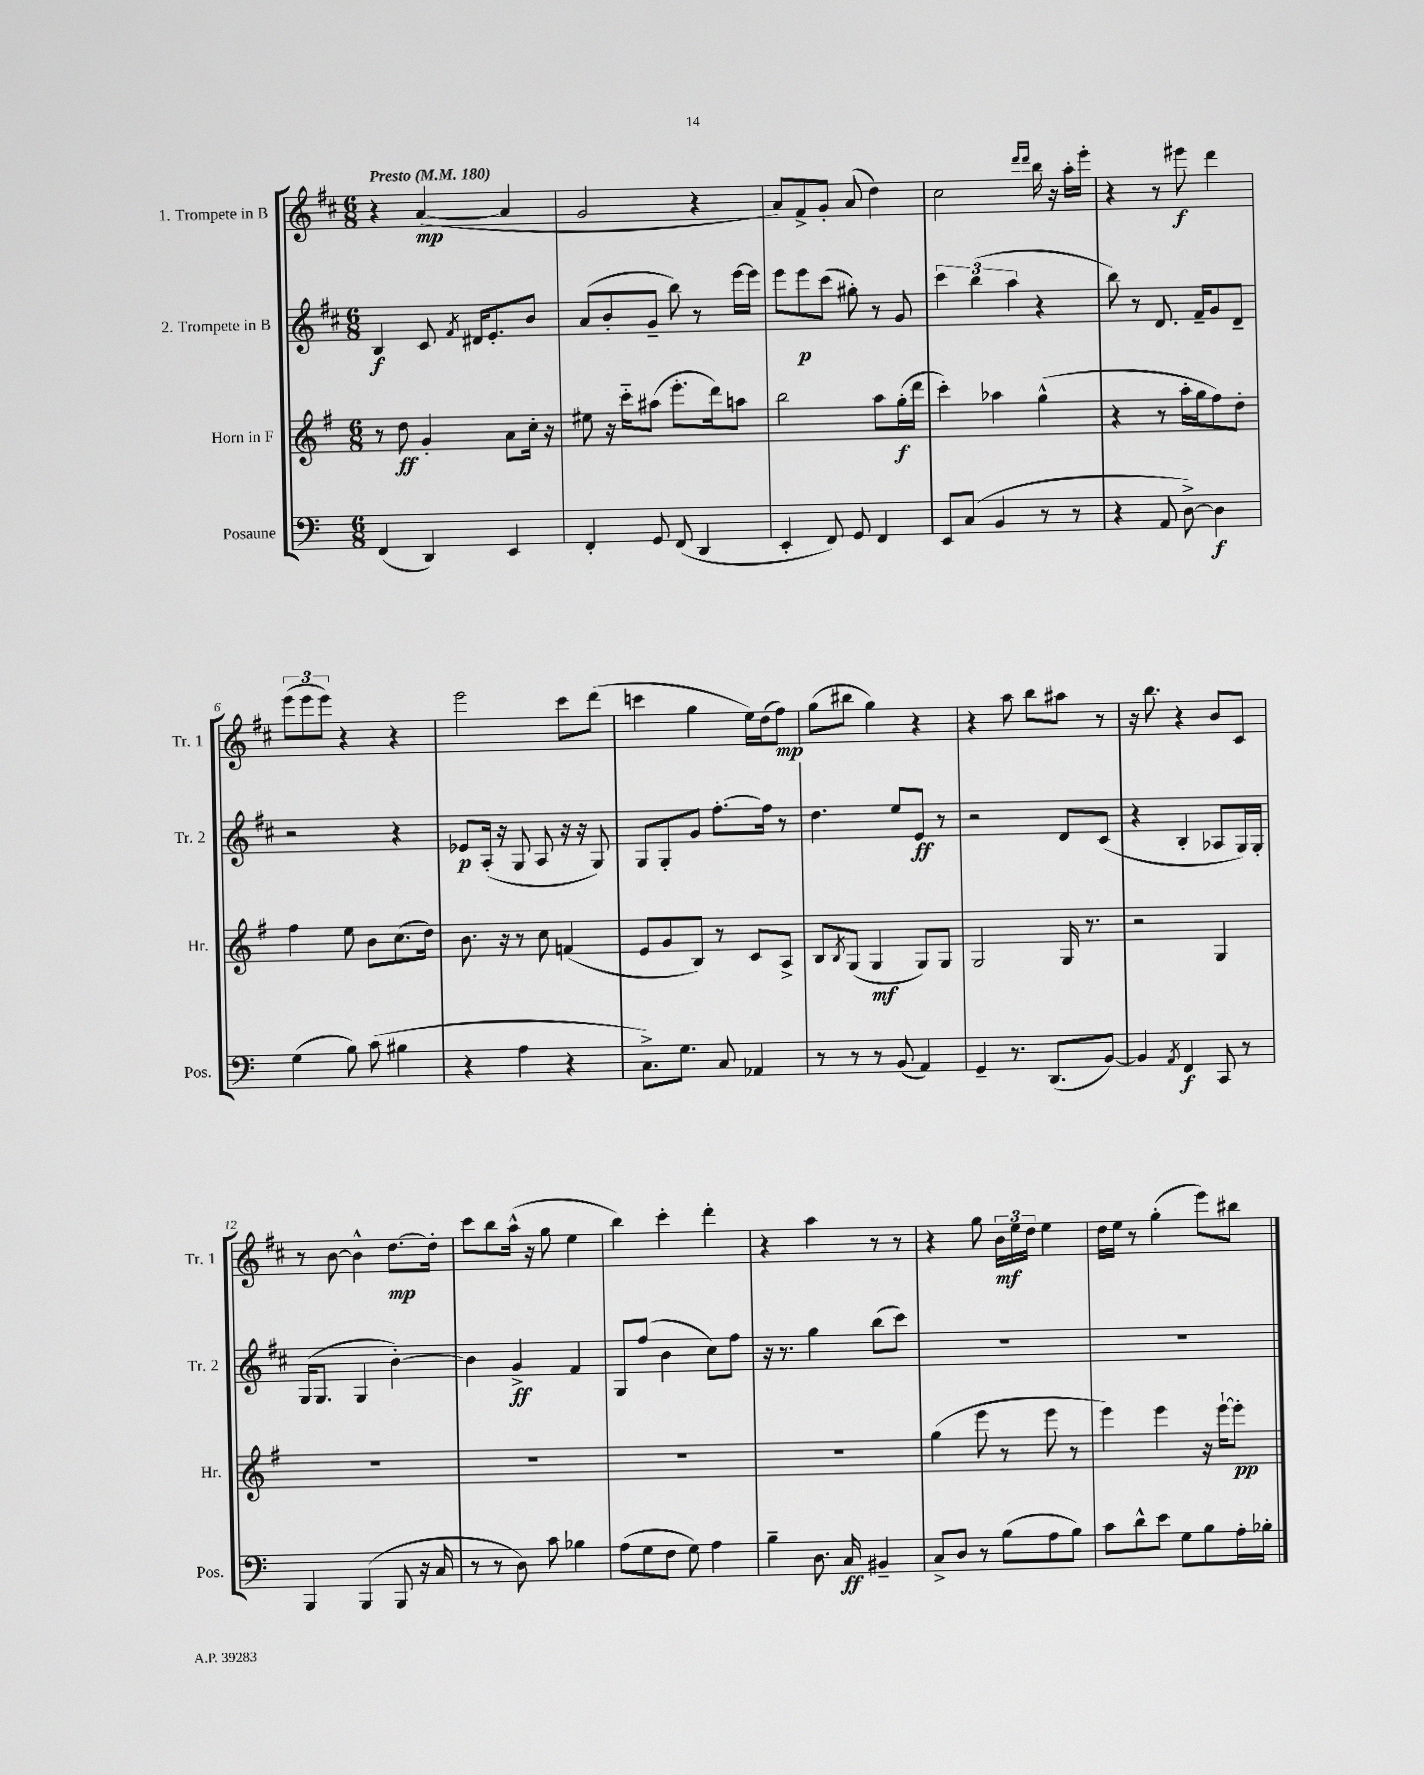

**kern	**kern	**kern	**kern
*staff4	*staff3	*staff2	*staff1
*clefF4	*clefG2	*clefG2	*clefG2
*k[]	*k[f#]	*k[f#c#]	*k[f#c#]
*M6/8	*M6/8	*M6/8	*M6/8
*MM180	*MM180	*MM180	*MM180
(4FF	8r	4B	4r
.	8dd	.	.
4DD)	4g'	8c#	([4a
.	.	8qf#	.
.	.	16d#	.
.	.	8.e'	.
4EE	8a	.	4a]
.	16cc'	8b	.
.	16r	.	.
=	=	=	=
4FF'	8ee#	(8a	2g
.	16r	8b'	.
.	16ccc'~	.	.
8GG	(8aa#	8g~	.
(8FF	8.eee'	8bb)	.
4DD	.	8r	4r
.	16ddd)	.	.
.	8aa	[16eee	.
.	.	16eee]	.
=	=	=	=
4EE'	2bb	8eee	8a)
.	.	8eee	8f#^
8FF)	.	(8ccc#	8g'
8GG	.	8gg#')	(8a
4FF	8aa	8r	4dd)
.	(16gg'	8g	.
.	16ddd	.	.
=	=	=	=
8EE	4ccc')	6ccc#	2cc#
(8C	.	.	.
.	.	(6bb	.
4BB	4aa-	.	.
.	.	6aa	.
.	.	.	16qqddd
.	.	.	16qqddd
8r	(4gg^^	4r	16bb
.	.	.	16r
8r	.	.	16aa'
.	.	.	16eee'
=	=	=	=
4r	4r	8bb)	4r
.	.	8r	.
8AA	8r	8.d	8r
[8D^)	16aa'	.	8eee#
.	16gg	16f#~	.
4D]	8ff#)	8g	4ddd
.	8dd'	8d~	.
=	=	=	=
(4G	4ff#	2r	(12eee
.	.	.	12eee
.	.	.	12eee)
8B)	8ee	.	4r
(8c	8b	.	.
4B#	(8.cc	4r	4r
.	16dd)	.	.
=	=	=	=
4r	8.b	8e-	2eee
.	.	(16A'	.
.	16r	16r	.
4A	8r	8G	.
.	8cc	8A	.
4r	(4f	16r	8ccc#
.	.	16r	.
.	.	8G)	(8ddd
=	=	=	=
8.C^)	8e	8G	4ccc
.	8g	8G'	.
8.G	.	.	.
.	8B)	8g	4gg
8C	8r	[8.ff#'	.
4AA-	8c	.	16ee)
.	.	16ff#]	(16dd
.	8A^	8r	8ff#)
=	=	=	=
8r	8B	4.dd	(8gg
.	8qB	.	.
8r	(8G	.	8bb#
8r	4G	.	4gg)
(8BB	.	8ee	.
4AA)	8G)	8e	4r
.	8G	8r	.
=	=	=	=
4GG~	2G	2r	4r
8.r	.	.	8aa
.	.	.	8bb
(8.DD	.	.	.
.	16G	8d	8aa#
.	8.r	.	.
[8BB)	.	(8c#	8r
=	=	=	=
4BB]	2r	4r	16r
.	.	.	8.bb
8qAA	.	.	.
4FF	.	4B'	4r
8CC	4G	8A-	8b
8r	.	16G)	8c#
.	.	16G'	.
=	=	=	=
4BBB	2.r	(16G	8r
.	.	8.G	.
.	.	.	[8b
(4BBB	.	4G	4b^^]
8BBB	.	[4b')	[8.dd
16r	.	.	.
16C	.	.	16dd']
=	=	=	=
8r	2.r	4b]	8ccc#
8r	.	.	8bb
8D)	.	4g^	(16aa^^
.	.	.	16r
8c	.	.	8gg
4B-	.	4f#	4ee
=	=	=	=
(8A	2.r	8G	4bb)
8G	.	(8ff#	.
8F	.	4b	4ccc#'
8G)	.	.	.
4A	.	8cc#)	4ddd'
.	.	8ff#	.
=	=	=	=
4B~	2.r	16r	4r
.	.	8.r	.
8.D	.	4gg	4aa
16C	.	.	.
4BB#~	.	(8bb	8r
.	.	8ccc#)	8r
=	=	=	=
8C^	(4gg	2.r	4r
8D	.	.	.
8r	8eee	.	8gg
(8B	8r	.	24b
.	.	.	24ee
.	.	.	24dd
8A	8eee	.	4ee
8B)	8r	.	.
=	=	=	=
8c	4eee)	2.r	16dd
.	.	.	16ee
8d^^	.	.	8r
8e	4eee	.	(4gg'
8G	.	.	.
8B	16r	.	8eee)
.	[16eee`	.	.
16A'	8eee']	.	8bb#
16B-'	.	.	.
==	==	==	==
*-	*-	*-	*-
